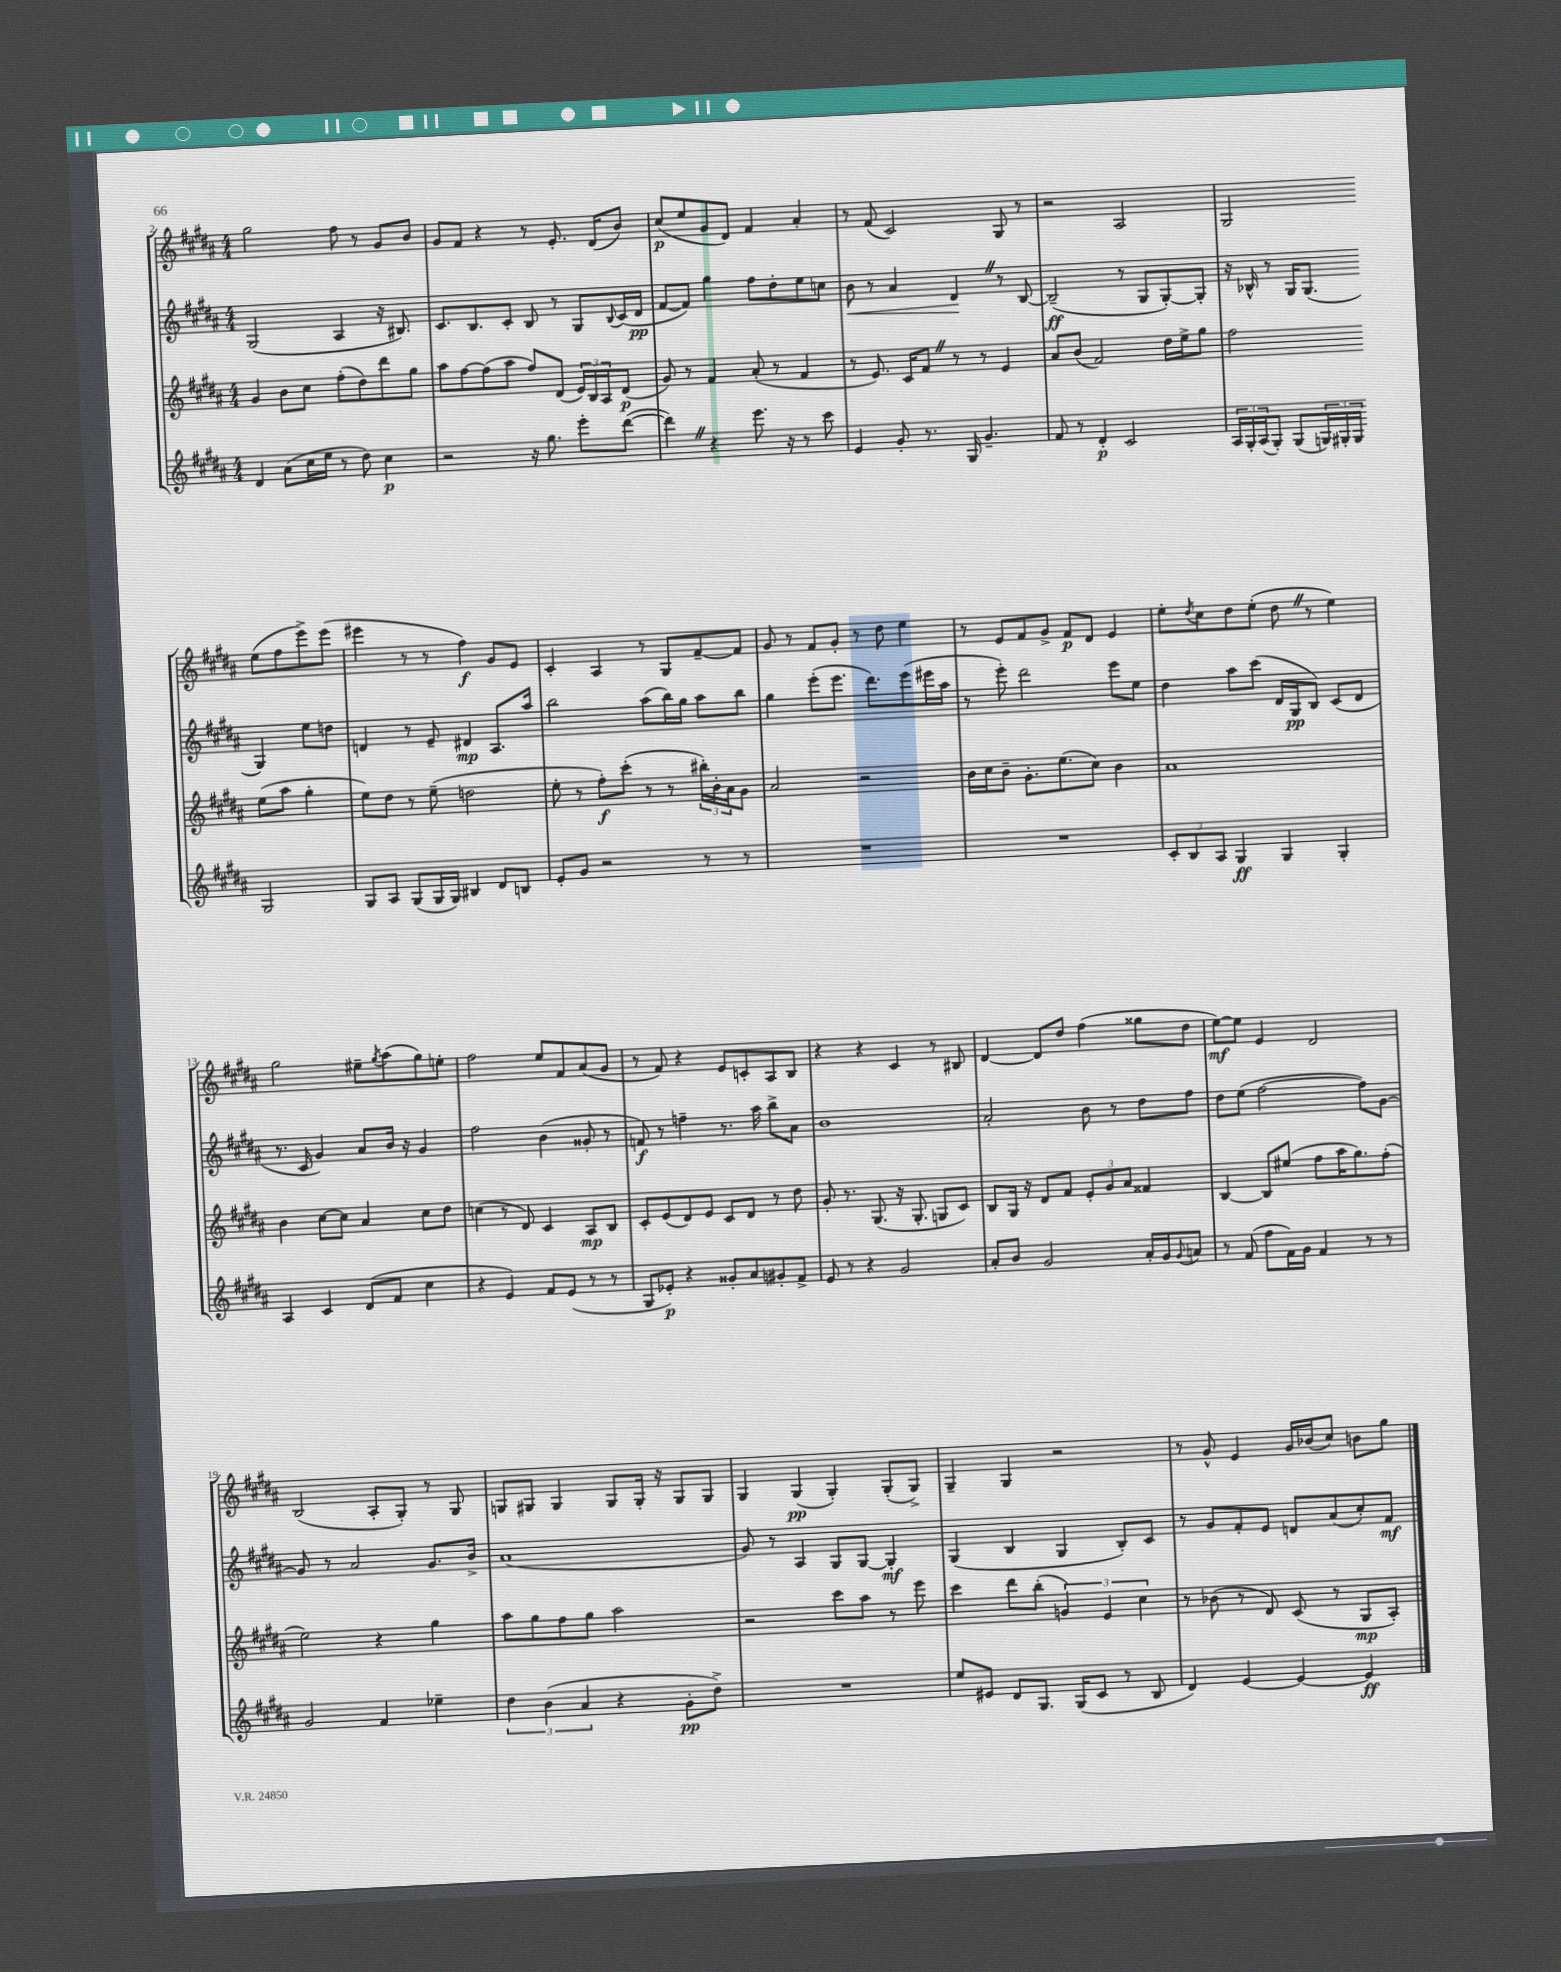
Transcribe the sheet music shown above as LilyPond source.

<<
\new StaffGroup <<
\new Staff = "s0" {
    \clef treble \key b \major \numericTimeSignature \time 4/4
    gis''2 fis''8 r8 gis'8 b'8 |
    gis'8 fis'8 r4 r8 e'8.-. dis'16( b'8) |
    cis''8\p( e''8 gis'8 dis'8) fis'4 ais'4-. |
    r8 fis'8( cis'2) gis8 r8 |
    r2 ais2 |
    gis2 e''8( fis''8 e'''8->) e'''8( |
    eis'''4 r8 r8 fis''4\f) gis'8 e'8 |
    cis'4-. ais4 r8 gis8 fis'8~-- fis'8 |
    gis'8 r8 fis'8 gis'8-. r8 dis''8 e''4 |
    r8 e'8 fis'8 gis'8-> fis'8\p dis'8 e'4 |
    e''8-. \acciaccatura { dis''8 } cis''8 dis''8 e''8-.( dis''8 \once \override BreathingSign.text = \markup { \musicglyph "scripts.caesura.straight" } \breathe r8 e''4) |
    gis''2 eis''8-- \acciaccatura { gis''8 } ais''8( gis''8) e''8-. |
    fis''2 e''8 fis'8 ais'8( gis'8 |
    r8 fis'8) r4 e'8 c'8-. ais8 b8 |
    r4 r4 cis'4 r8 bis8 |
    dis'4~ dis'8 dis''8 fis''4( gisis''8 dis''8 |
    e''8~\mf) e''8 e'4 dis'2 |
    b2( ais8-. gis8-.) r8 gis8 |
    g8 gis8 gis4 gis8 gis16-. r16 gis8 gis8 |
    gis4 gis4\pp( gis4-.) gis8-.( gis8->) |
    gis4-- gis4 r2 |
    r8 gis'8-^ e'4 gis'16 bes'16( cis''8) b'8 gis''8 \bar "|." |
}
\new Staff = "s1" {
    \clef treble \key b \major \numericTimeSignature \time 4/4
    gis2( ais4 r16 bis8.) |
    cis'8. b8. cis'8-. b8 r8 gis8 \appoggiatura { b8 } cis'16( dis'16\pp |
    fis'8~ fis'8) gis''4 fis''8 dis''8-. e''8 c''8 |
    b'8\< r8 ais'4 dis'4\! \once \override BreathingSign.text = \markup { \musicglyph "scripts.caesura.straight" } \breathe r8 b8~ |
    b2--\ff( r8 gis8 gis8~-.) gis8-. |
    r16 bes16-^ r8 gis16 gis8.( gis4) e''8 d''8 |
    d'4 r8 e'8-- dis'4\mp ais8. ais''16 |
    b''2 ais''8( b''16) gis''16 ais''8 b''8 |
    gis''4 e'''8-.( e'''8. dis'''8.) e'''8( eis'''16 ais''16 |
    r8 e'''8-.) dis'''2 e'''8 e''8 |
    dis''4 ais''8 cis'''8( dis'16 gis16\pp b8) cis'8( dis'8 |
    r8. cis'16 gis'4) ais'8 b'16 r16 gis'4 |
    fis''2 b'4( gisis'8-. r8 |
    f'8\f) r8 f''4-- r8. ais''16 b''8-> ais'8 |
    b'1 |
    ais'2-. b'8 r8 dis''8 fis''8 |
    dis''8 e''8( fis''2~ fis''8) gis'8~ |
    gis'8 r8 ais'2 gis'8. b'16-> |
    ais'1( |
    gis'8) r8 ais4 gis8 gis8~ gis4-.\mf |
    gis4( b4 gis4 b8-.) cis'8 |
    r8 gis'8 fis'8-. e'8 d'8 ais'8( cis''8-.) fis'8\mf \bar "|." |
}
\new Staff = "s2" {
    \clef treble \key b \major \numericTimeSignature \time 4/4
    gis'4 b'8 cis''8 fis''8-.( dis''8) dis'''8 gis''8 |
    ais''8 fis''8~ fis''8( ais''8 fis''8) dis'8( \tuplet 3/2 { e'16) b16 ais16 } dis'8\p( |
    gis'8) r8 fis'4 ais'8-.( r8 fis'4 |
    r8 e'8.) cis'16 fis'8 \once \override BreathingSign.text = \markup { \musicglyph "scripts.caesura.straight" } \breathe r8 r8 e'4 |
    ais'8 b'8( fis'2) dis''16 e''16-> gis''8 |
    fis''2 e''8( ais''8 gis''4-. |
    e''8) dis''8 r8 e''8--( d''2 |
    e''8-. r8 fis''8-.\f) cis'''8-.( r8 r8 \tuplet 3/2 { bis''16-.) b'16-. ais'16 } gis'8 |
    ais'2 r2 |
    b'16 cis''16 b'8-- gis'8.-. e''8.( cis''8) b'4 |
    ais'1 |
    b'4 cis''8~ cis''8 ais'4 cis''8 dis''8 |
    c''4( r8 dis'8) cis'4 ais8\mp b8 |
    cis'8-. e'8( dis'8) e'8 cis'8 dis'8 r8 dis''8 |
    gis'8-. r8. gis8.( r16 gis8.-. g8 cis'8) |
    b8 gis16 r16 dis'8 fis'8 \tuplet 3/2 { e'8-. gis'8 ais'8 } fisis'4 |
    b4~ b8 eis''8( fis''8 ais''16 gis''8.) fis''8-.( |
    e''2) r4 gis''4 |
    ais''8 gis''8 fis''8 gis''8 ais''2 |
    r2 cis'''8 ais''8 r8 e'''8 |
    cis'''4 dis'''8 b''8-.( \tuplet 3/2 { g'4) e'4 cis''4 } |
    r8 bes'8( r8 dis'8) cis'8( r8 gis8\mp ais8-.) \bar "|." |
}
\new Staff = "s3" {
    \clef treble \key b \major \numericTimeSignature \time 4/4
    dis'4 ais'8( cis''16 e''16 r8 dis''8) cis''4\p |
    r2 r16 gis''8. e'''8-. dis'''8~( |
    dis'''4) \once \override BreathingSign.text = \markup { \musicglyph "scripts.caesura.straight" } \breathe r4 e'''8. r16 r8 cis'''8 |
    e'4 gis'8-. r8. gis16 gis'4.-- |
    fis'8 r8 dis'4-.\p cis'2 |
    \tuplet 3/2 { ais16 gis16-. ais16( } gis8-.) gis8( \tuplet 3/2 { g16) gis16-. gis16 } gis2 |
    gis8 ais8 gis8( gis16 gis16) bis4 dis'8 b8 |
    e'8-. gis'8 r2 r8 r8 |
    R1 |
    R1 |
    \tuplet 3/2 { cis'8-. b8 ais8 } gis4\ff gis4 gis4-. |
    ais4 cis'4 dis'8( fis'8 cis''4 |
    r4 e'4) fis'8 e'8( r8 r8 |
    gis8 ees'8-.\p) r4 gisis'8-. ais'8 gis'8-. fis'8-> |
    e'8 r8 r4 gis'2 |
    ais'8-. b'8 gis'2 ais'16-. gis'16 \appoggiatura { gis'8 } a'8 |
    r8 fis'8( fis''8 fis'16) gis'16 fis'4 r8 r8 |
    gis'2 fis'4 ees''4-- |
    \tuplet 3/2 { dis''4 b'4( ais'4 } r4 gis'8-.\pp dis''8->) |
    R1 |
    e''8 eis'8 dis'8 gis8. gis16( cis'8 r8 b8 |
    dis'4) e'4~ e'4~ e'4\ff \bar "|." |
}
>>
>>
\layout { \context { \Score currentBarNumber = #2 } }
